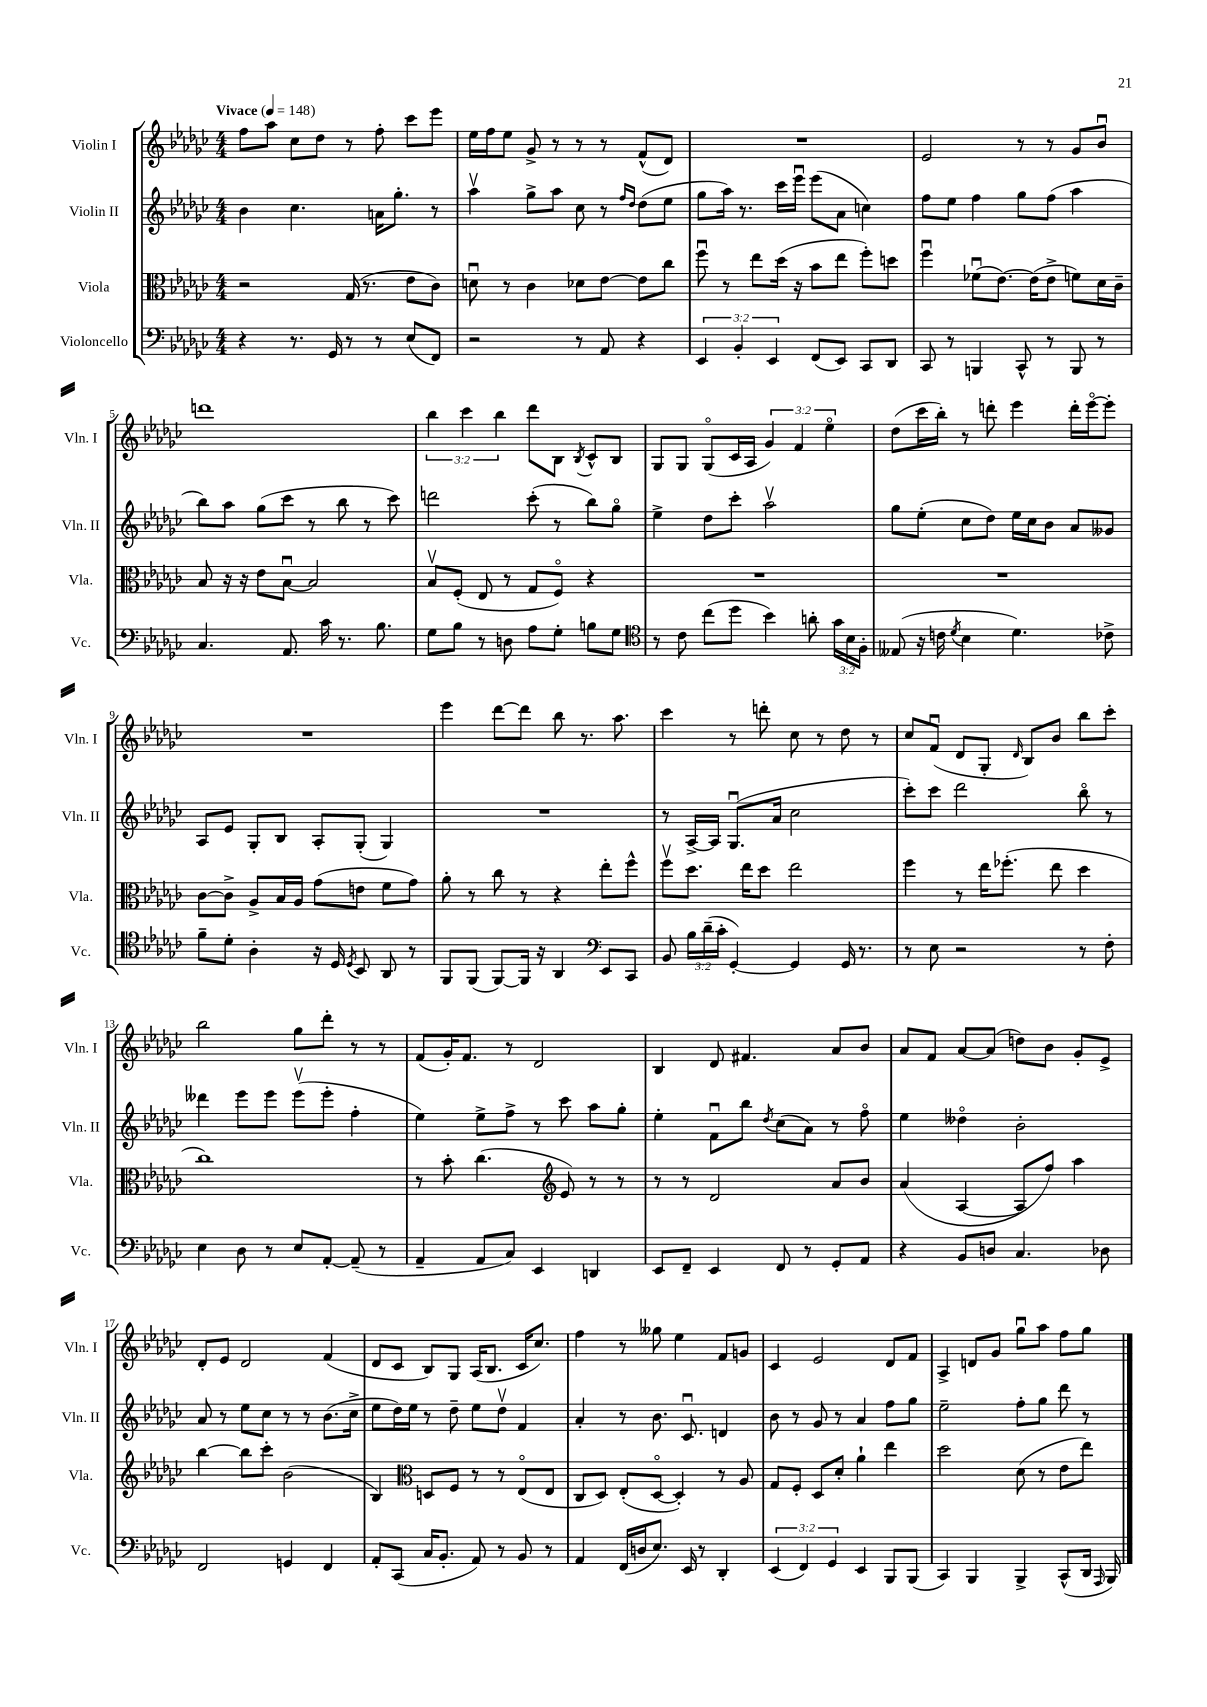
<<
\new StaffGroup <<
\new Staff = "s0" \with { instrumentName = "Violin I" shortInstrumentName = "Vln. I" } {
    \clef treble \key ges \major \numericTimeSignature \time 4/4 \override Staff.TupletNumber.text = #tuplet-number::calc-fraction-text \tempo "Vivace" 4 = 148
    \autoBeamOff f''8[ aes''8] ces''8[ des''8] r8 f''8-. ces'''8[ ees'''8] |
    ees''16[ f''16 ees''8] ges'8-> r8 r8 r8 f'8[-^( des'8]) |
    R1 |
    ees'2 r8 r8 ges'8[ bes'8]\downbow |
    d'''1 |
    \tuplet 3/2 { bes''4 ces'''4 bes''4 } des'''8[ bes8] \acciaccatura { bes8 } ces'8[-^ bes8] |
    ges8[ ges8] ges8[\flageolet( ces'16 aes16] \tuplet 3/2 { ges'4) f'4 ees''4\flageolet } |
    des''8[( ces'''16 bes''16]-.) r8 d'''8-. ees'''4 d'''16[-. ees'''16~\flageolet ees'''8]-. |
    R1 |
    ees'''4 des'''8[~ des'''8] bes''8 r8. aes''8. |
    ces'''4 r8 d'''8-. ces''8 r8 des''8 r8 |
    ces''8[ f'8]\downbow( des'8[ ges8]-. \grace { des'16 } bes8[) bes'8] bes''8[ ces'''8]-. |
    bes''2 ges''8[ des'''8]-. r8 r8 |
    f'8[( ges'16-.) f'8.] r8 des'2 |
    bes4 des'8 fis'4. aes'8[ bes'8] |
    aes'8[ f'8] aes'8[~ aes'8]( d''8[) bes'8] ges'8[-. ees'8]-> |
    des'8[-. ees'8] des'2 f'4( |
    des'8[ ces'8] bes8[) ges8] aes16[( bes8.] ces'16[ ces''8.]) |
    f''4 r8 geses''8 ees''4 f'8[ g'8] |
    ces'4 ees'2 des'8[ f'8] |
    aes4-> d'8[ ges'8] ges''8[\downbow aes''8] f''8[ ges''8] \bar "|." |
}
\new Staff = "s1" \with { instrumentName = "Violin II" shortInstrumentName = "Vln. II" } {
    \clef treble \key ges \major \numericTimeSignature \time 4/4
    \autoBeamOff bes'4 ces''4. a'16[ ges''8.]-. r8 |
    aes''4\upbow ges''8[-> aes''8] ces''8 r8 \grace { f''16[ des''16] } des''8[( ees''8] |
    ges''8[ aes''16]) r8. ces'''16[ ees'''16]\downbow ees'''8[( aes'8] c''4) |
    f''8[ ees''8] f''4 ges''8[ f''8]( aes''4 |
    bes''8[) aes''8] ges''8[( ces'''8] r8 bes''8 r8 ces'''8) |
    d'''2 ces'''8-.( r8 bes''8[) ges''8]\flageolet |
    ees''4-> des''8[ ces'''8]-. aes''2\upbow |
    ges''8[ ees''8]-.( ces''8[ des''8]) ees''16[ ces''16 bes'8] aes'8[ geses'8] |
    aes8[ ees'8] ges8[-. bes8] aes8[-. ges8]-.( ges4) |
    R1 |
    r8 aes16[~-> aes16] ges8.[\downbow( aes'16] ces''2 |
    ces'''8[-.) ces'''8] des'''2 bes''8\flageolet r8 |
    deses'''4 ees'''8[ ees'''8] ees'''8[\upbow( ees'''8]-. f''4-. |
    ees''4) ees''8[-> f''8]-> r8 ces'''8 aes''8[ ges''8]-. |
    ees''4-. f'8[\downbow bes''8] \acciaccatura { des''8 } ces''8[( aes'8]) r8 f''8\flageolet |
    ees''4 deses''4\flageolet bes'2-. |
    aes'8 r8 ees''8[ ces''8] r8 r8 bes'8.[( ces''16]-> |
    ees''8[ des''16) ees''16] r8 des''8-- ees''8[ des''8]\upbow f'4 |
    aes'4-. r8 bes'8. ces'8.\downbow d'4 |
    bes'8 r8 ges'8 r8 aes'4 f''8[ ges''8] |
    ees''2-- f''8[-. ges''8] des'''8 r8 \bar "|." |
}
\new Staff = "s2" \with { instrumentName = "Viola" shortInstrumentName = "Vla." } {
    \clef alto \key ges \major \numericTimeSignature \time 4/4
    \autoBeamOff r2 ges16( r8. ees'8[ ces'8]) |
    d'8\downbow r8 ces'4 des'8[ ees'8]~ ees'8[ ces''8] |
    f''8\downbow r8 ees''8[ des''16]( r16 bes'8[ ees''8] f''8[-.) d''8] |
    f''4\downbow fes'8[\downbow( ees'8.]~) ees'16[( ees'8]-> f'8[) des'16 ces'16]-- |
    bes8 r16 r16 ees'8[ bes8]~\downbow bes2 |
    bes8[\upbow f8]-.( ees8 r8 ges8[ f8]\flageolet) r4 |
    R1 |
    R1 |
    ces'8[~ ces'8]-> aes8[-> bes16 aes16] ges'8[( e'8] f'8[ ges'8]) |
    aes'8-. r8 ces''8 r8 r4 ees''8[-. f''8]-^ |
    f''8[\upbow des''8.] ees''16[ des''8] ees''2 |
    f''4 r8 ees''16[ fes''8.]-.( ees''8 des''4 |
    ces''1) |
    r8 bes'8-. ces''4.( \clef treble ees'8) r8 r8 |
    r8 r8 des'2 aes'8[ bes'8] |
    aes'4( aes4~ aes8[ f''8]) aes''4 |
    bes''4~ bes''8[ ces'''8]-. bes'2( |
    bes4) \clef alto d8[ f8] r8 r8 ees8[\flageolet( ees8] |
    ces8[ des8]) ees8[-.( des8]~\flageolet des4-.) r8 aes8 |
    ges8[ f8]-. des8[ des'8]-. aes'4-! ees''4 |
    des''2 des'8( r8 ees'8[ ees''8]) \bar "|." |
}
\new Staff = "s3" \with { instrumentName = "Violoncello" shortInstrumentName = "Vc." } {
    \clef bass \key ges \major \numericTimeSignature \time 4/4 \override Staff.TupletNumber.text = #tuplet-number::calc-fraction-text
    \autoBeamOff r4 r8. ges,16 r8 r8 ees8[( f,8]) |
    r2 r8 aes,8 r4 |
    \tuplet 3/2 { ees,4 bes,4-. ees,4 } f,8[( ees,8]) ces,8[ des,8] |
    ces,8 r8 b,,4 ces,8-^ r8 b,,8 r8 |
    ces4. aes,8. ces'16 r8. bes8. |
    ges8[ bes8] r8 d8 aes8[ ges8]-. b8[ ges8] |
    \clef tenor r8 ces'8 ces''8[( des''8] bes'4) a'8-. \tuplet 3/2 { ges'16[ bes16 f16]-. } |
    eeses8( r16 c'16 \acciaccatura { des'8 } bes4 des'4.) ces'8-> |
    f'8[-- des'8]-. aes4-. r16 des16 \acciaccatura { des8 } bes,8 aes,8 r8 |
    f,8[ f,8]( f,8[~) f,16] r16 aes,4 \clef bass ees,8[ ces,8] |
    bes,8 \tuplet 3/2 { bes16[ des'16--( ces'16]-. } ges,4~-.) ges,4 ges,16 r8. |
    r8 ees8 r2 r8 f8-. |
    ees4 des8 r8 ees8[ aes,8]~-. aes,8--( r8 |
    aes,4-- aes,8[ ces8]) ees,4 d,4 |
    ees,8[ f,8]-- ees,4 f,8 r8 ges,8[-. aes,8] |
    r4 bes,8[ d8] ces4. des8 |
    f,2 g,4 f,4 |
    aes,8[-. ces,8]( ces16[ bes,8.]-. aes,8) r8 bes,8 r8 |
    aes,4 f,16[( d16 ees8.]) ees,16 r8 des,4-. |
    \tuplet 3/2 { ees,4( f,4) ges,4 } ees,4 bes,,8[ bes,,8]( |
    ces,4) bes,,4 bes,,4-> ces,8[-^( des,16] \grace { aes,,16 } bes,,16) \bar "|." |
}
>>
>>
